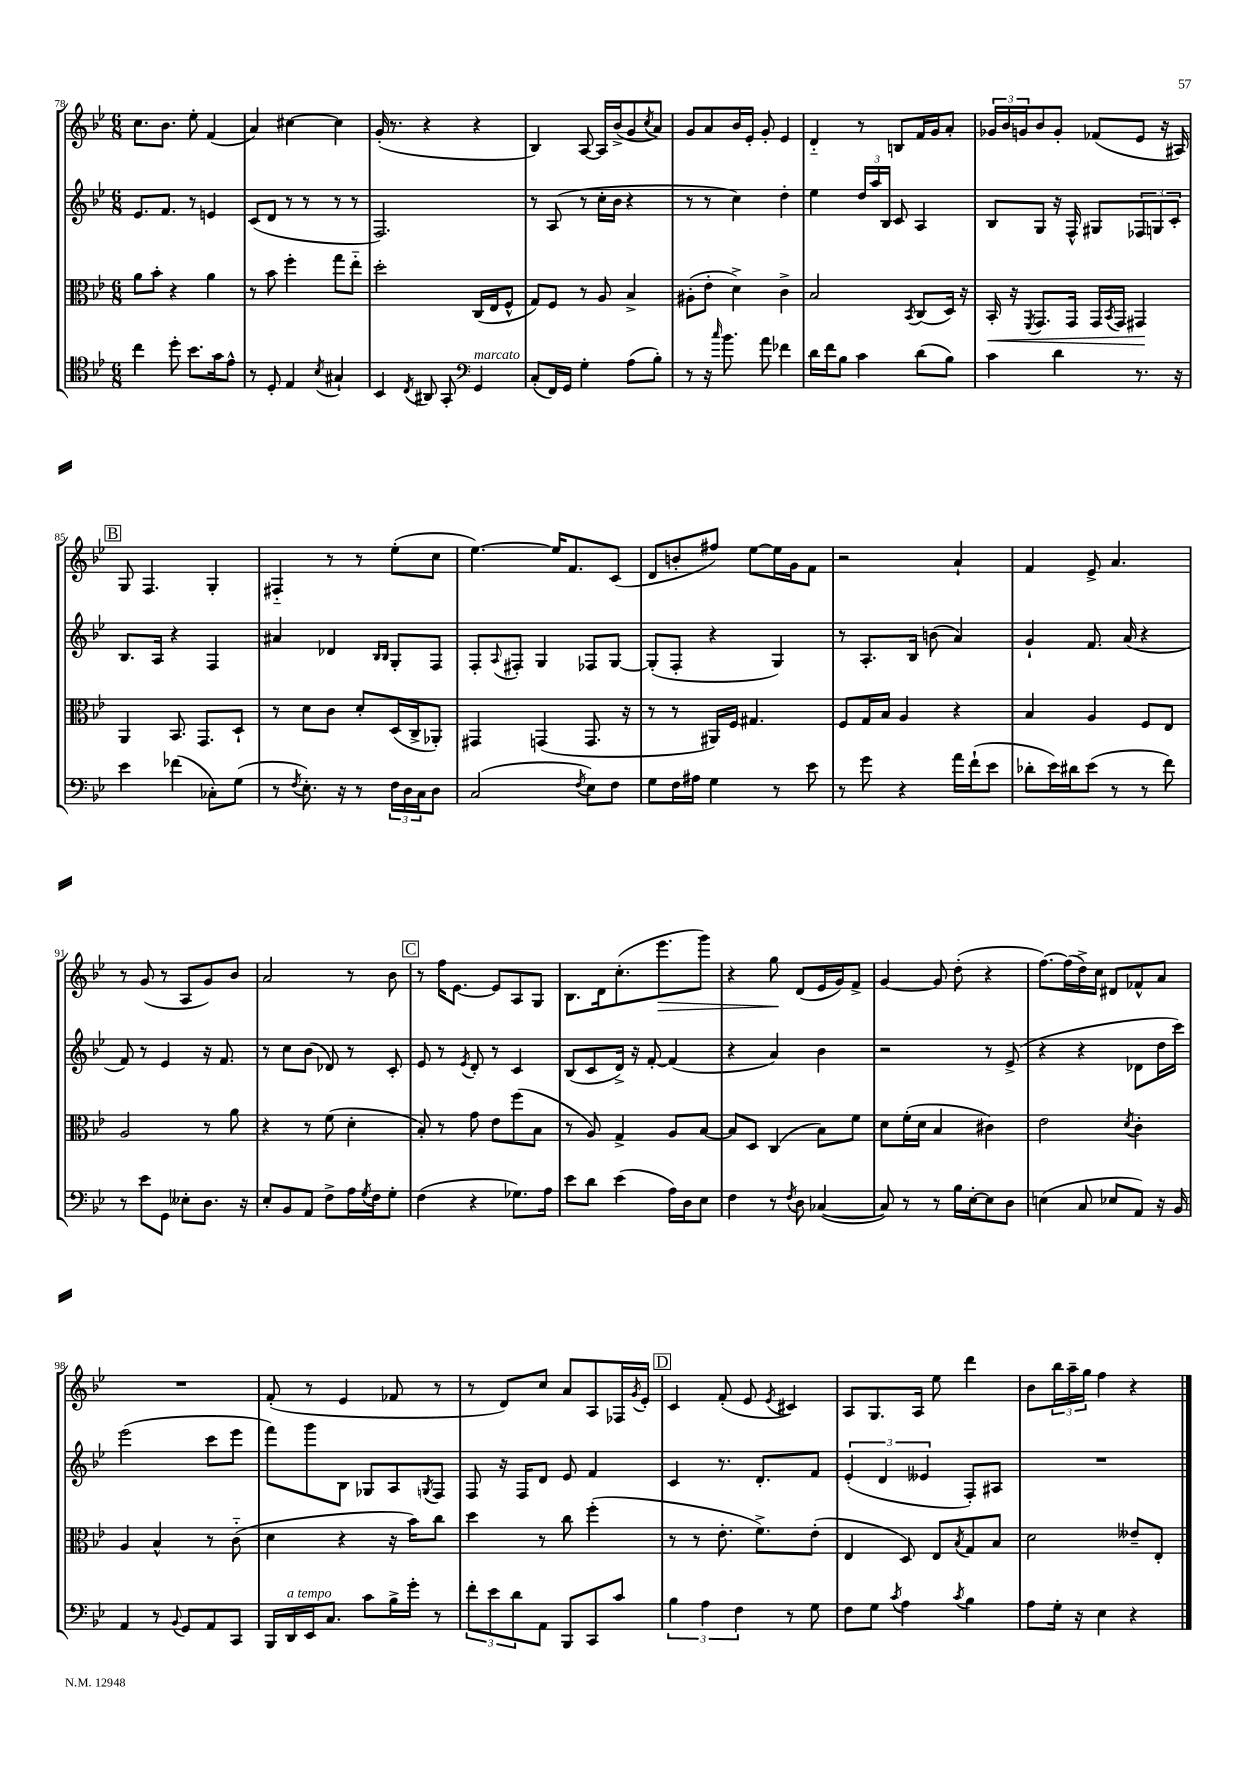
<<
\new StaffGroup <<
\new Staff = "s0" {
    \clef treble \key bes \major \numericTimeSignature \time 6/8
    c''8. bes'8. ees''8-. f'4( |
    a'4) cis''4~ cis''4 |
    g'16-.( r8. r4 r4 |
    bes4) a8~ a16 bes'16->( g'8 \acciaccatura { c''8 } a'8) |
    g'8 a'8 bes'16 ees'16-. g'8-. ees'4 |
    d'4-_ r8 b8 f'16 g'16 a'8-. |
    \tuplet 3/2 { ges'16 bes'16 g'16 } bes'8 g'8-. fes'8( ees'8 r16 ais16) |
    \mark \markup { \box "B" } g8 f4. g4-. |
    fis4-_ r8 r8 ees''8-.( c''8 |
    ees''4.~) ees''16 f'8. c'8( |
    d'8 b'8-. fis''8) ees''8~ ees''16 g'16 f'8 |
    r2 a'4-! |
    f'4 ees'8-> a'4. |
    r8 g'8( r8 a8 g'8) bes'8 |
    a'2 r8 bes'8 |
    \mark \markup { \box "C" } r8 f''16 ees'8.~ ees'8 a8 g8 |
    bes8. d'16 c''8.-.( ees'''8.\> g'''8) |
    r4 g''8\! d'8( ees'16 g'16) f'8-> |
    g'4~ g'8 d''8-.( r4 |
    f''8.~) f''16( d''16->) c''16 dis'8 fes'8-^ a'8 |
    R2. |
    f'8-.( r8 ees'4 fes'8 r8 |
    r8 d'8) c''8 a'8 a8 fes16 \acciaccatura { g'8 } ees'16-. |
    \mark \markup { \box "D" } c'4 f'8-.( ees'8 \acciaccatura { ees'8 } cis'4) |
    a8 g8. a16 ees''8 d'''4 |
    bes'8 \tuplet 3/2 { bes''16 a''16-- g''16 } f''4 r4 \bar "|." |
}
\new Staff = "s1" {
    \clef treble \key bes \major \numericTimeSignature \time 6/8
    ees'8. f'8. r8 e'4 |
    c'8( d'8 r8 r8 r8 r8 |
    f2.) |
    r8 a8( r8 c''16-. bes'16 r4 |
    r8 r8 c''4) d''4-. |
    ees''4 \tuplet 3/2 { d''16 a''16 bes16 } c'8 a4 |
    bes8 g8 r16 f16-^ gis8 \tuplet 3/2 { fes8 g8 c'8-. } |
    \mark \markup { \box "B" } bes8. a16 r4 f4 |
    ais'4 des'4 \grace { bes16 bes16 } g8-. f8 |
    f8-. \appoggiatura { a8 } fis8-. g4 fes8 g8~ |
    g8-.( f8-. r4 g4) |
    r8 a8.-. bes16 b'8( a'4) |
    g'4-! f'8. a'16( r4 |
    f'8) r8 ees'4 r16 f'8. |
    r8 c''8 bes'8( des'8) r8 c'8-. |
    \mark \markup { \box "C" } ees'8 r8 \acciaccatura { ees'8 } d'8-. r8 c'4 |
    bes8( c'8 d'16->) r16 f'8~-. f'4( |
    r4 a'4) bes'4 |
    r2 r8 ees'8->( |
    r4 r4 des'8 d''16 c'''16) |
    ees'''2( c'''8 ees'''8 |
    f'''8) g'''8 bes8 ges8 a8 \acciaccatura { g8 } f8 |
    f8 r16 f16 d'8 ees'8 f'4 |
    \mark \markup { \box "D" } c'4 r8. d'8.-. f'8 |
    \tuplet 3/2 { ees'4-.( d'4 eeses'4 } f8-.) ais8 |
    R2. \bar "|." |
}
\new Staff = "s2" {
    \clef alto \key bes \major \numericTimeSignature \time 6/8
    a'8 bes'8-. r4 a'4 |
    r8 bes'8 f''4-. g''8 ees''8-_ |
    d''2-. c16( ees16 f8-^ |
    g8) f8 r8 a8 bes4-> |
    ais8-.( ees'8-. d'4->) c'4-> |
    bes2 \acciaccatura { bes,8 } c8( d16) r16 |
    bes,16-.\< r16 \acciaccatura { f,8 } g,8. g,16 g,16 \acciaccatura { bes,8 } g,16 gis,4\! |
    \mark \markup { \box "B" } a,4 bes,8. g,8. d8-! |
    r8 d'8 c'8 d'8-. d16( c16-> aes,8-.) |
    gis,4 g,4( g,8. r16 |
    r8 r8 ais,16) f16 gis4. |
    f8 g16 bes16 a4 r4 |
    bes4 a4 f8 ees8 |
    a2 r8 a'8 |
    r4 r8 f'8( d'4-. |
    \mark \markup { \box "C" } bes8-.) r8 g'8 ees'8 f''8( bes8 |
    r8 a8) g4-> a8 bes8~ |
    bes8 d8 c4( bes8) f'8 |
    d'8 f'16-.( d'16 bes4 cis'4) |
    ees'2 \acciaccatura { d'8 } c'4-. |
    a4 bes4-^ r8 c'8-_( |
    d'4 r4 r16 bes'16) c''8 |
    d''4 r8 c''8 f''4-.( |
    \mark \markup { \box "D" } r8 r8 ees'8.-. f'8.->) ees'8-.( |
    ees4 d8) ees8 \acciaccatura { bes8 } g8 bes8 |
    d'2 eeses'8-- ees8-. \bar "|." |
}
\new Staff = "s3" {
    \clef tenor \key bes \major \numericTimeSignature \time 6/8
    c''4 d''8-. bes'8. g'16 ees'8-^ |
    r8 d8-. ees4 \acciaccatura { bes8 } gis4-! |
    bes,4 \acciaccatura { c8 } ais,8 g,8-. \clef bass g,4^\markup { \italic "marcato" } |
    c8-.( f,16) g,16 g4-. a8( bes8-.) |
    r8 r16 \grace { c''16 } bes'8. a'8 fes'4 |
    d'16 f'16 bes8 c'4 d'8( bes8) |
    c'4 d'4 r8. r16 |
    \mark \markup { \box "B" } ees'4 fes'4( ces8-.) g8( |
    r8 \acciaccatura { f8 } ees8.-.) r16 r8 \tuplet 3/2 { f16 d16 c16 } d8 |
    c2( \acciaccatura { f8 } ees8) f8 |
    g8 f16 ais16 g4 r8 ees'8 |
    r8 g'8 r4 a'16 f'16-!( ees'8 |
    des'8-. ees'16) dis'16 ees'8( r8 r8 f'8) |
    r8 ees'8 g,8 eeses8-. d8. r16 |
    ees8-. bes,8 a,8 f8-> a16 \acciaccatura { g8 } f16 g8-. |
    \mark \markup { \box "C" } f4( r4 ges8.) a16 |
    ees'8 d'8 ees'4( a16) d16 ees8 |
    f4 r8 \acciaccatura { f8 } d8 ces4~( |
    ces8) r8 r8 bes16 ees16~-. ees8 d8 |
    e4( c8 ees8 a,8) r16 bes,16 |
    a,4 r8 \appoggiatura { bes,8 } g,8 a,8 c,8 |
    bes,,16 d,16^\markup { \italic "a tempo" } ees,16 c8. c'8 bes16-> g'16-. r8 |
    \tuplet 3/2 { f'8-. ees'8 d'8 } a,8 bes,,8 c,8 c'8 |
    \mark \markup { \box "D" } \tuplet 3/2 { bes4 a4 f4 } r8 g8 |
    f8 g8 \acciaccatura { c'8 } a4 \acciaccatura { c'8 } bes4 |
    a8 g16-. r16 ees4 r4 \bar "|." |
}
>>
>>
\layout { \context { \Score currentBarNumber = #78 } }
